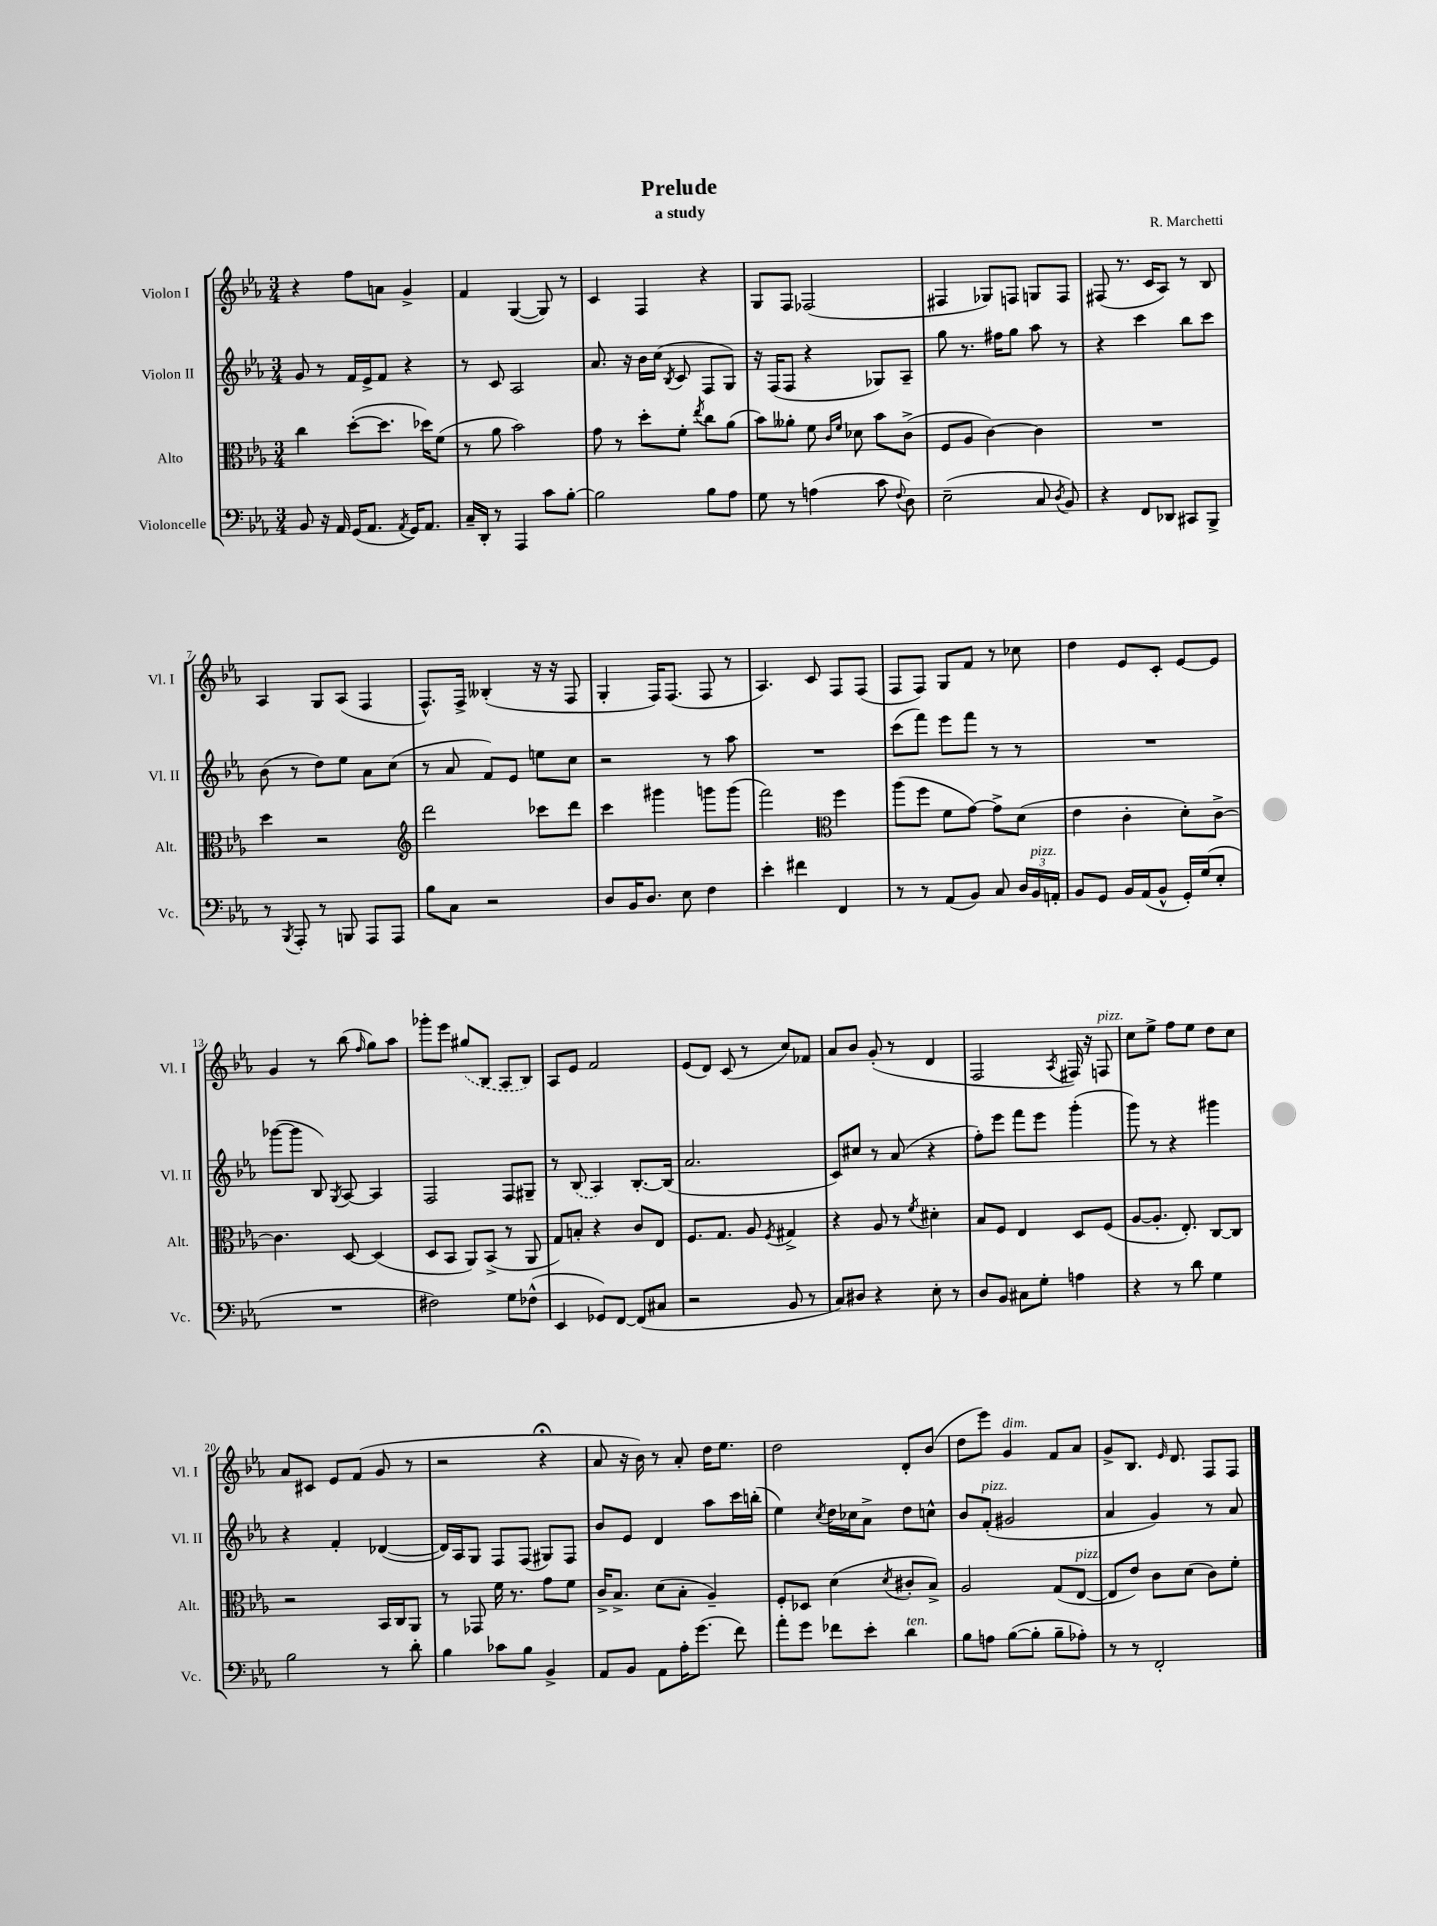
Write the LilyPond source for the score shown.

\header { title = "Prelude" composer = "R. Marchetti" subtitle = "a study" }
<<
\new StaffGroup <<
\new Staff = "s0" \with { instrumentName = "Violon I" shortInstrumentName = "Vl. I" } {
    \clef treble \key ees \major \numericTimeSignature \time 3/4
    \autoBeamOff r4 f''8[ a'8] g'4-> |
    f'4 g4~( g8) r8 |
    c'4 f4 r4 |
    g8[ f8] fes2( |
    fis4 ges8[) f8] g8[ f8] |
    fis8( r8. c'16[ aes8]) r8 bes8 |
    aes4 g8[ aes8]( f4 |
    f8.[-^) f16]-> beses4-.( r16 r16 f8 |
    g4-. f16[) f8.]( f8 r8 |
    aes4.) c'8 f8[ f8]( |
    f8[ f8]) g8[ f'8] r8 ces''8 |
    d''4 ees'8[ c'8]-. ees'8[~ ees'8] |
    g'4 r8 bes''8( \grace { f''16 } g''8[) aes''8] |
    ges'''8[-. ees'''8] \once \slurDashed gis''8[( bes8] aes8[ bes8]) |
    aes8[ ees'8] f'2 |
    ees'8[( d'8]) c'8( r8 c''8[) fes'8] |
    aes'8[ bes'8] g'8-.( r8 d'4 |
    f2 \acciaccatura { aes8 } fis16) r16 f8^\markup { \italic "pizz." } |
    c''8[ ees''8]-> f''8[ ees''8] d''8[ c''8] |
    aes'8[ cis'8] ees'8[ f'8]( g'8 r8 |
    r2 r4\fermata |
    aes'8 r16 bes'16) r8 aes'8-. d''16[ ees''8.] |
    d''2 d'8[-. bes'8]( |
    d''8[ ees'''8]) g'4^\markup { \italic "dim." } f'8[ aes'8] |
    g'8[-> bes8.] \grace { ees'16 } d'8. f8[ f8] \bar "|." |
}
\new Staff = "s1" \with { instrumentName = "Violon II" shortInstrumentName = "Vl. II" } {
    \clef treble \key ees \major \numericTimeSignature \time 3/4
    \autoBeamOff g'8 r8 f'16[ ees'16-> f'8] r4 |
    r8 c'8 aes2 |
    aes'8. r16 bes'16[ c''16]( \acciaccatura { bes8 } c'8 f8[ g8]) |
    r16 f16[( f8] r4 ges8[) aes8]-- |
    g''8 r8. fis''16[ g''8] aes''8 r8 |
    r4 c'''4 bes''8[ c'''8] |
    bes'8( r8 d''8[) ees''8] aes'8[ c''8]( |
    r8 aes'8 f'8[) ees'8] e''8[ c''8] |
    r2 r8 aes''8 |
    R2. |
    c'''8[( f'''8]) ees'''8[ f'''8] r8 r8 |
    R2. |
    ges'''8[~( ges'''8] bes8) \acciaccatura { g8 } aes8~ aes4 |
    f2 f8[ gis8]-- |
    r8 \once \slurDashed bes8( aes4) bes8.[~-. bes16]( |
    aes'2. |
    c'8[) cis''8] r8 aes'8( r4 |
    f''8[-.) ees'''8] f'''8[ ees'''8] g'''4-.( |
    g'''8) r8 r4 gis'''4 |
    r4 f'4-. des'4~( |
    des'16[) aes16 g8] f8[ f8]( gis8[) f8] |
    bes'8[ ees'8] d'4 aes''8[ c'''16 b''16]-.( |
    ees''4) \acciaccatura { c''8 } d''16[ ces''16 aes'8]-> d''8[ c''8]-^ |
    bes'8[ f'8]-.^\markup { \italic "pizz." }( gis'2 |
    aes'4 g'4) r8 aes'8 \bar "|." |
}
\new Staff = "s2" \with { instrumentName = "Alto" shortInstrumentName = "Alt." } {
    \clef alto \key ees \major \numericTimeSignature \time 3/4
    \autoBeamOff c''4 d''8[~-.( d''8.] des''16[) f'8]( |
    r8 aes'8 bes'2) |
    g'8 r8 d''8[-. f'8]-. \acciaccatura { ees''8 } c''8[ aes'8]( |
    bes'8[) aeses'8]-. f'8 \grace { c'16[ f'16] } des'8 bes'8[ c'8]->( |
    f8[ aes8] c'4~) c'4 |
    R2. |
    d''4 r2 |
    \clef treble d'''2 ces'''8[ d'''8] |
    c'''4 gis'''4 g'''8[ g'''8]( |
    f'''2) \clef alto f''4 |
    aes''8[( f''8] f'8[ g'8]~) g'8[-> d'8]( |
    ees'4 c'4-. d'8[-.) c'8]~-> |
    c'4. d8~ d4( |
    d8[ bes,8] aes,8[) bes,8]->( r8 aes,8 |
    g8[) b8]-. r4 c'8[ ees8] |
    f8.[ g8.] aes8 \acciaccatura { f8 } gis4-> |
    r4 aes8 r8 \acciaccatura { f'8 } dis'4-. |
    bes8[ f8] ees4 d8[ f8]( |
    aes8[~ aes8.]-. ees8.-.) c8[~ c8] |
    r2 bes,16[ c16 aes,8] |
    r8 ges,8 f'16 r8. g'8[ f'8] |
    c'16[-> bes8.]-> d'8[( bes8]-. aes4--) |
    f8[-. des8] d'4( \acciaccatura { d'8 } cis'8[-. bes8]->) |
    aes2 g8[( ees8]~^\markup { \italic "pizz." } |
    ees8[ ees'8]) c'8[ d'8]( c'8[) f'8]-. \bar "|." |
}
\new Staff = "s3" \with { instrumentName = "Violoncelle" shortInstrumentName = "Vc." } {
    \clef bass \key ees \major \numericTimeSignature \time 3/4
    \autoBeamOff bes,8 r16 aes,16 g,16[( aes,8.] \acciaccatura { aes,8 } g,16[) aes,8.] |
    c16[-- d,16]-. r8 aes,,4 c'8[ bes8]~-. |
    bes2 bes8[ aes8] |
    g8 r8 a4( c'8 \appoggiatura { f8 } d8) |
    ees2--( c8 \acciaccatura { d8 } bes,8) |
    r4 f,8[ des,8] cis,8[ bes,,8]-> |
    r8 \acciaccatura { bes,,8 } aes,,8-. r8 b,,8 aes,,8[ aes,,8] |
    bes8[ c8] r2 |
    d8[ bes,16 d8.] ees8 f4 |
    ees'4-. fis'4 f,4 |
    r8 r8 aes,8[( bes,8]) c8 \tuplet 3/2 { d16[ bes,16^\markup { \italic "pizz." } a,16]-. } |
    bes,8[ g,8] bes,16[ aes,16( bes,8]-^ g,16[-.) g16( ees8]-. |
    R2. |
    fis2) g8[ fes8]-^( |
    ees,4 ges,8[) f,8]~ f,8[( cis8] |
    r2 bes,8 r8 |
    c8[) dis8] r4 ees8-. r8 |
    d8[ bes,8] cis8[ g8]-. a4 |
    r4 r8 d'8 g4 |
    bes2 r8 d'8-. |
    bes4 ces'8[ bes8] bes,4-> |
    aes,8[ bes,8] aes,8[ aes16-. g'8.]( f'8) |
    aes'8[-. g'8] fes'8[ ees'8]-. d'4^\markup { \italic "ten." } |
    bes8[ a8] bes8[~( bes8]-. bes8[-- aes8]-.) |
    r8 r8 f,2-. \bar "|." |
}
>>
>>
